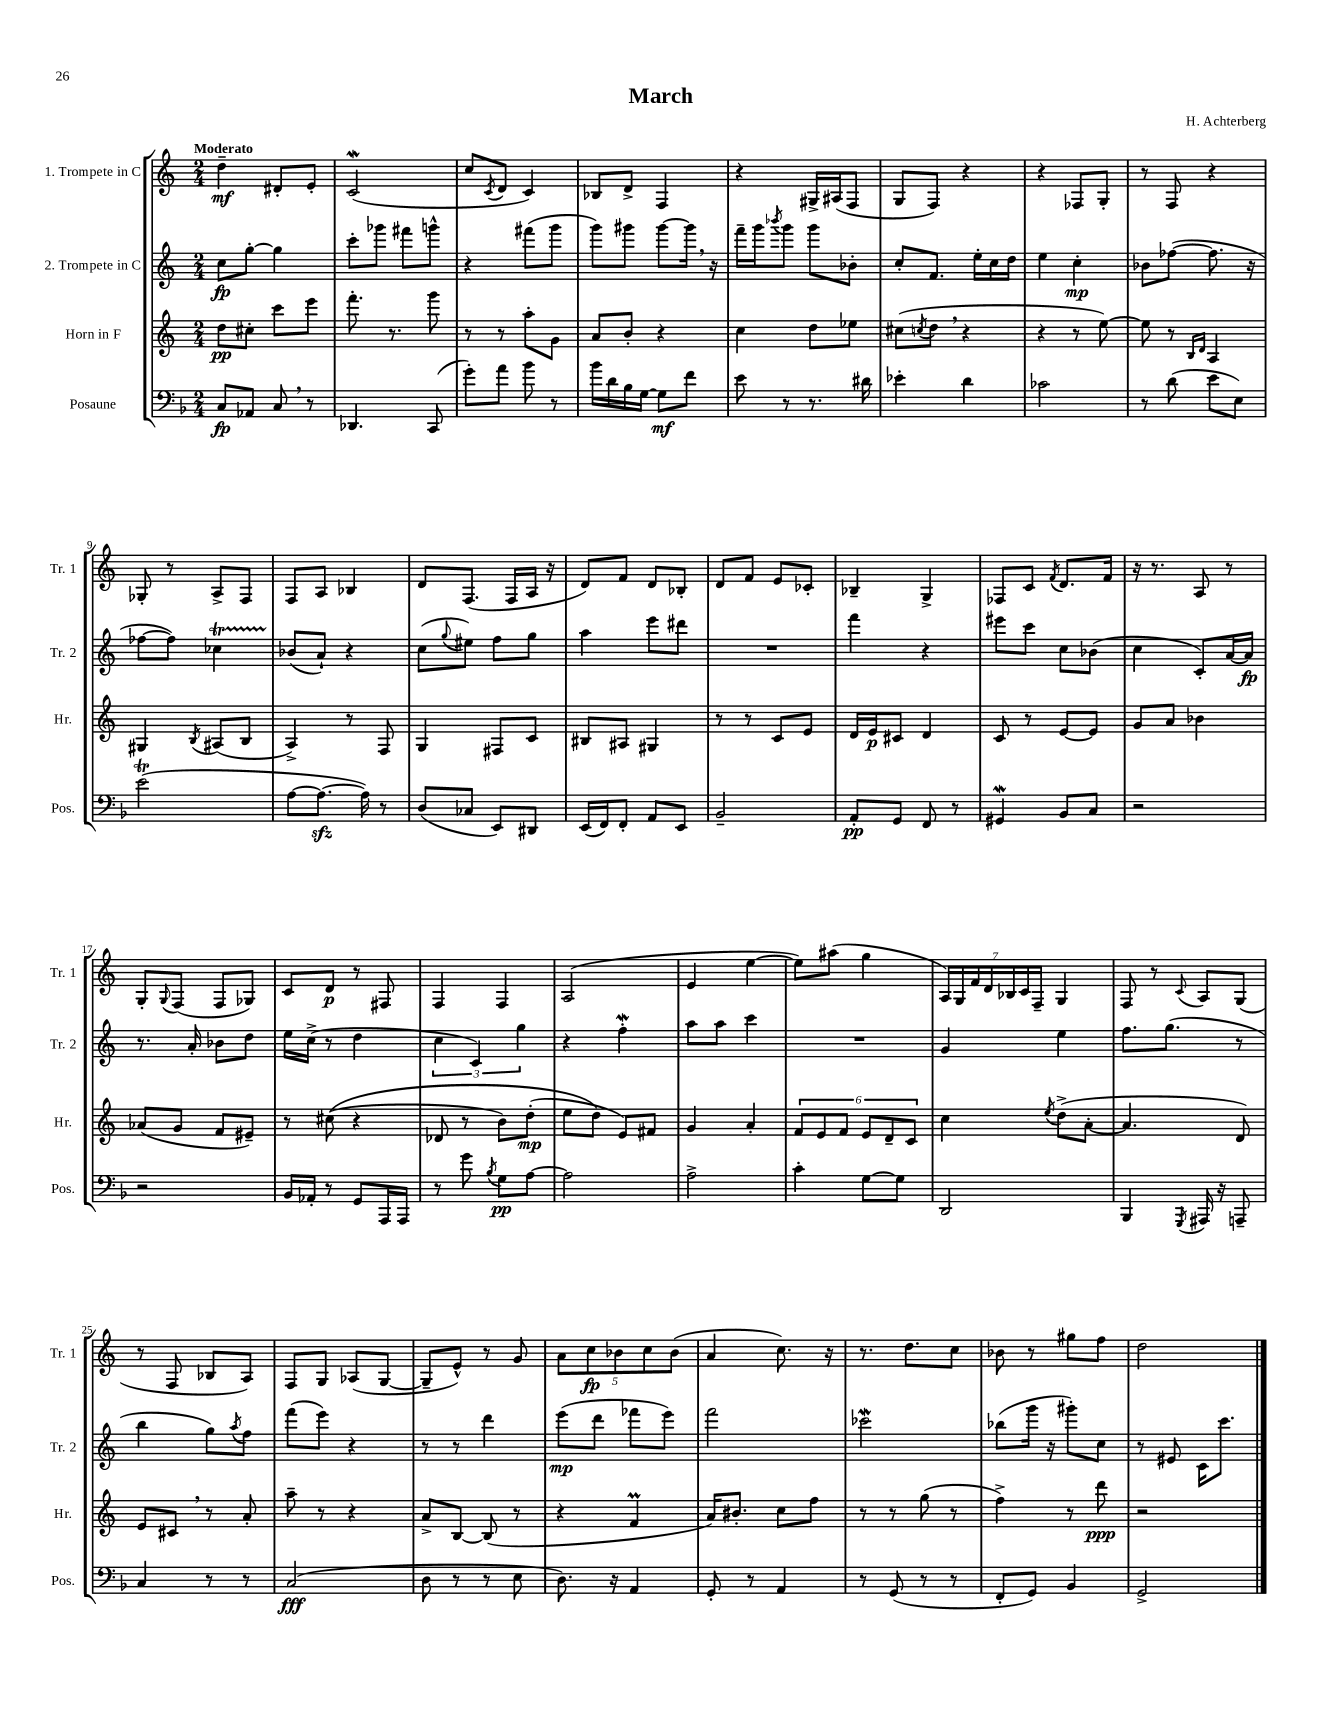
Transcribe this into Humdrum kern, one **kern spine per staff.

**kern	**kern	**kern	**kern
*staff4	*staff3	*staff2	*staff1
*clefF4	*clefG2	*clefG2	*clefG2
*k[b-]	*k[]	*k[]	*k[]
*M2/4	*M2/4	*M2/4	*M2/4
8C/L	8dd\L	8cc\L	4dd~\
8AA-/J	8cc#'\J	[8gg'\J	.
8C/	8ccc\L	4gg\]	8d#'/L
8r	8eee\J	.	8e'/J
=	=	=	=
4.DD-/	8.fff'\	8ccc'\L	(2c/
.	.	8ggg-\J	.
.	8.r	.	.
.	.	8fff#\L	.
(8CC/	8ggg\	8ggg^^\J	.
=	=	=	=
8g'\L)	8r	4r	8cc/L
.	.	.	8qc/
8a\J	8r	.	8d/J
8b-\	8aa'\L	(8fff#\L	4c/)
8r	8g\J	8ggg\J	.
=	=	=	=
16b-\LL	8a/L	8ggg\L)	8B-/L
16d\	.	.	.
16B-\	8b'/J	8ggg#\J	8d^/J
[16G\JJ	.	.	.
8G\]L	4r	[8ggg#\L	4F/
8f\J	.	16ggg#\]Jk	.
.	.	16r	.
=	=	=	=
8e\	4cc\	16fff~\LL	4r
.	.	16ggg\J	.
.	.	8qbbb-/	.
8r	.	8ggg\J	.
8.r	8dd\L	8ggg\L	16G#^/LL
.	.	.	(16A#/J
.	8ee-\J	8b-'\J	8F/J
16d#\	.	.	.
=	=	=	=
4e-'\	(8cc#\L	8cc'/L	8G/L
.	8qcc/	.	.
.	8dd\J	8.f/J	8F/J)
4d\	4r	.	4r
.	.	16ee'\LL	.
.	.	16cc\	.
.	.	16dd\JJ	.
=	=	=	=
2c-\	4r	4ee\	4r
.	8r	4cc'\	8F-/L
.	[8ee\)	.	8G'/J
=	=	=	=
8r	8ee\]	8b-\L	8r
(8d\	8r	([8ff-\J	8F/
.	16qqB/LL	.	.
.	16qqd/JJ	.	.
8e\L	4A/	8.ff-\]	4r
8E\J)	.	.	.
.	.	16r	.
=	=	=	=
(2e\	4G#/	[8ff-\L	8G-'/
.	.	8ff-\]J)	8r
.	8qB/	.	.
.	(8A#/L	4cc-\	8A^/L
.	8B/J	.	8F/J
=	=	=	=
[8A\L	4A^/)	(8b-/L	8F/L
8.A\_J	.	8a`/J)	8A/J
.	8r	4r	4B-/
16A\])	.	.	.
8r	8F/	.	.
=	=	=	=
(8D/L	4G/	(8cc\L	8d/L
.	.	8qqgg/	.
8C-/J	.	8ee#\J)	(8.F/J
8EE/L)	8F#/L	8ff\L	.
.	.	.	16F/LL
8DD#/J	8c/J	8gg\J	16A/JJ
.	.	.	16r
=	=	=	=
(16EE/LL	8B#/L	4aa\	8d/L)
16FF/J)	.	.	.
8FF'/J	8A#/J	.	8f/J
8AA/L	4G#/	8eee\L	8d/L
8EE/J	.	8ddd#\J	8B-'/J
=	=	=	=
2BB-~/	8r	2r	8d/L
.	8r	.	8f/J
.	8c/L	.	8e/L
.	8e/J	.	8c-'/J
=	=	=	=
8AA'/L	16d/LL	4fff\	4B-~/
.	16e/J	.	.
8GG/J	8c#/J	.	.
8FF/	4d/	4r	4G^/
8r	.	.	.
=	=	=	=
4GG#/	8c/	8eee#\L	8F-/L
.	8r	8ccc\J	8c/J
.	.	.	8qf/
8BB-/L	[8e/L	8cc\L	8.d/L
8C/J	8e/]J	(8b-\J	.
.	.	.	16f/Jk
=	=	=	=
2r	8g/L	4cc\	16r
.	.	.	8.r
.	8a/J	.	.
.	4b-\	8c'/L)	8A/
.	.	[16a/L	8r
.	.	16a/]JJ	.
=	=	=	=
2r	(8a-/L	8.r	8G'/L
.	.	.	8qqG/
.	8g/J	.	(8F/J
.	.	16a'/	.
.	8f/L	8b-\L	8F/L
.	8e#~/J)	8dd\J	8G-/J)
=	=	=	=
16BB-/LL	8r	16ee\LL	8c/L
16AA-'/JJ	.	(16cc^\JJ	.
8r	&((8cc#\	8r	8d/J
8GG/L	4r	4dd\	8r
16AAA/L	.	.	8F#/
16AAA/JJ	.	.	.
=	=	=	=
8r	8d-/	6cc\	4F/
8g\	8r	.	.
.	.	6c/)	.
8qB-/	.	.	.
8G\L	8b\L)	.	4F/
.	.	6gg\	.
[8A\J	(8dd'\J	.	.
=	=	=	=
2A\]	8ee\L	4r	(2A/
.	8dd\J&)	.	.
.	8e/L)	4ff'\	.
.	8f#/J	.	.
=	=	=	=
2A^\	4g/	8aa\L	4e/
.	.	8aa\J	.
.	4a'/	4ccc\	[4ee\
=	=	=	=
4c'\	12f/L	2r	8ee\]L)
.	12e/	.	.
.	.	.	(8aa#\J
.	12f/J	.	.
[8G\L	12e/L	.	4gg\
.	12d~/	.	.
8G\]J	.	.	.
.	12c/J	.	.
=	=	=	=
2DD/	4cc\	4g/	28A/LL)
.	.	.	28G/
.	.	.	28f/
.	.	.	28d/
.	.	.	28B-/
.	.	.	28c/
.	.	.	28F~/JJ
.	8qee/	.	.
.	(8dd^\L	4ee\	4G/
.	[8a'\J	.	.
=	=	=	=
4BBB-/	4.a/]	8.ff\L	8F/
.	.	.	8r
.	.	(8.gg\J	.
8qGGG/	.	.	8qqc/
16AAA#/	.	.	8A/L
16r	.	.	.
8AAA~/	8d/)	8r	(8G/J
=	=	=	=
4C/	8e/L	4bb\	8r
.	8c#/J	.	8F/
8r	8r	8gg\L)	8B-/L
.	.	8qaa/	.
8r	8a'/	8ff\J	8A/J)
=	=	=	=
(2C/	8aa~\	(8fff\L	8F/L
.	8r	8eee\J)	8G/J
.	4r	4r	(8A-/L
.	.	.	[8G/J
=	=	=	=
8D\	8a^/L	8r	8G~/]L
8r	[8B/J	8r	8e^^/J)
8r	(8B/]	4ddd\	8r
8E\	8r	.	8g/
=	=	=	=
8.D\)	4r	(8eee\L	10a\L
.	.	.	10cc\
.	.	8ddd\J	.
16r	.	.	.
.	.	.	10b-\
4AA/	4f/	8fff-\L	.
.	.	.	10cc\
.	.	8eee\J)	.
.	.	.	(10b-\J
=	=	=	=
8GG'/	16a/LK)	2fff\	4a/
.	8.b#'/J	.	.
8r	.	.	.
4AA/	8cc\L	.	8.cc\)
.	8ff\J	.	.
.	.	.	16r
=	=	=	=
8r	8r	2ccc-\	8.r
(8GG/	8r	.	.
.	.	.	8.dd\L
8r	(8gg\	.	.
8r	8r	.	8cc\J
=	=	=	=
8FF'/L	4ff^\)	(8bb-\L	8b-\
8GG/J)	.	16ggg\Jk	8r
.	.	16r	.
4BB-/	8r	8ggg#'\L)	8gg#\L
.	8ddd\	8cc\J	8ff\J
=	=	=	=
2GG^/	2r	8r	2dd\
.	.	8e#/	.
.	.	16c\LK	.
.	.	8.ccc\J	.
==	==	==	==
*-	*-	*-	*-
